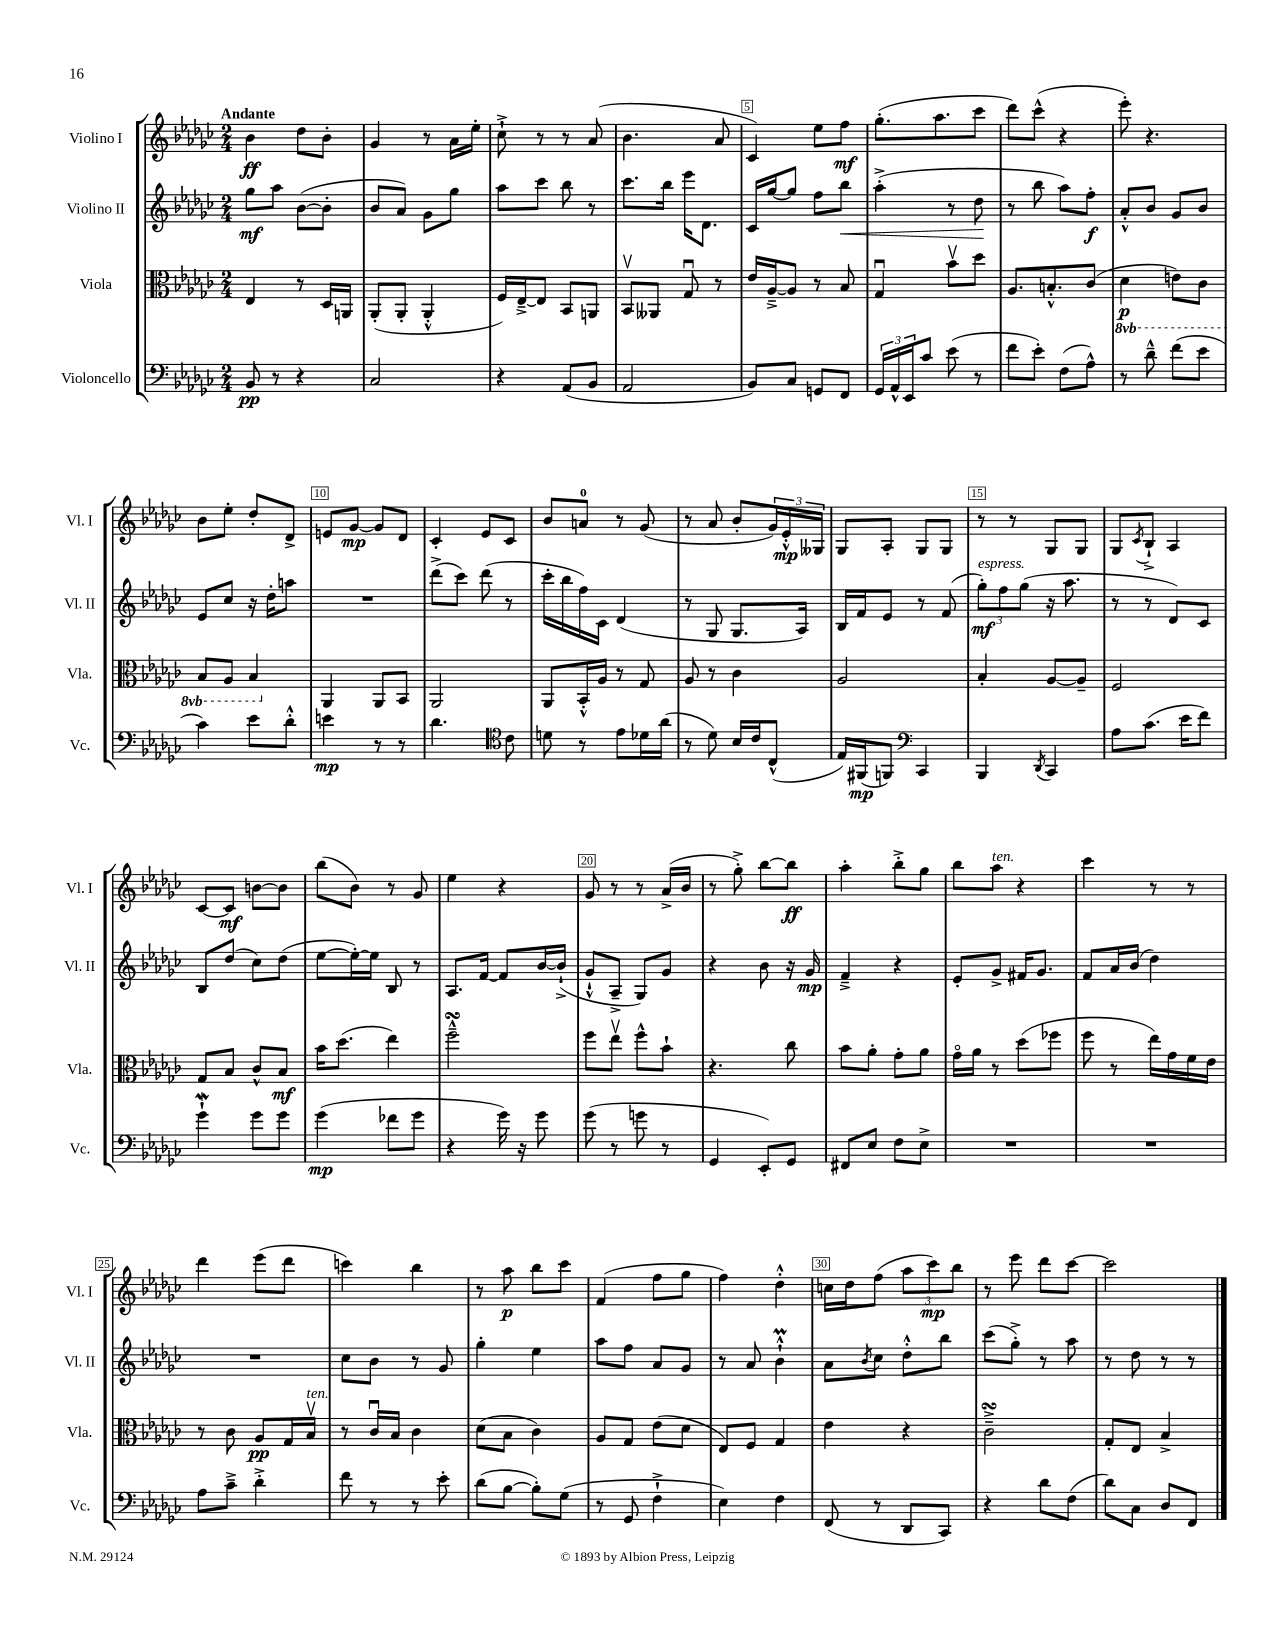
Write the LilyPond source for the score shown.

<<
\new StaffGroup <<
\new Staff = "s0" \with { instrumentName = "Violino I" shortInstrumentName = "Vl. I" } {
    \clef treble \key ges \major \numericTimeSignature \time 2/4 \tempo "Andante"
    bes'4\ff des''8 bes'8-. |
    ges'4 r8 aes'16 ees''16-. |
    ces''8-!-> r8 r8 aes'8( |
    bes'4. aes'8 |
    ces'4) ees''8 f''8\mf |
    ges''8.-.( aes''8. ces'''8 |
    des'''8) ces'''8-^( r4 |
    ees'''8-.) r4. |
    bes'8 ees''8-. des''8-. des'8-> |
    e'8 ges'8~\mp ges'8 des'8 |
    ces'4-. ees'8 ces'8 |
    bes'8 a'8-0 r8 ges'8( |
    r8 aes'8 bes'8-. \tuplet 3/2 { ges'16) ees'16-.-^\mp geses16 } |
    ges8 aes8-. ges8 ges8 |
    r8 r8 ges8 ges8 |
    ges8 \acciaccatura { ces'8 } bes8-!-> aes4 |
    ces'8~ ces'8\mf b'8~ b'8 |
    bes''8( bes'8) r8 ges'8 |
    ees''4 r4 |
    ges'8 r8 r8 aes'16->( bes'16 |
    r8 ges''8-.->) bes''8~ bes''8\ff |
    aes''4-. bes''8-.-> ges''8 |
    bes''8 aes''8^\markup { \italic "ten." } r4 |
    ces'''4 r8 r8 |
    des'''4 ees'''8( des'''8 |
    c'''4) bes''4 |
    r8 aes''8\p bes''8 ces'''8 |
    f'4( f''8 ges''8 |
    f''4) des''4-.-^ |
    c''16 des''16 f''8( \tuplet 3/2 { aes''8 ces'''8\mp) bes''8 } |
    r8 ees'''8 des'''8 ces'''8~ |
    ces'''2 \bar "|." |
}
\new Staff = "s1" \with { instrumentName = "Violino II" shortInstrumentName = "Vl. II" } {
    \clef treble \key ges \major \numericTimeSignature \time 2/4
    ges''8\mf aes''8 bes'8~( bes'8-. |
    bes'8 aes'8) ges'8 ges''8 |
    aes''8 ces'''8 bes''8 r8 |
    ces'''8. bes''16 ees'''16 des'8. |
    ces'16 ges''16~ ges''8 f''8 bes''8\< |
    aes''4-.->( r8 des''8\! |
    r8 bes''8 aes''8) f''8-.\f |
    aes'8-.-^ bes'8 ges'8 bes'8 |
    ees'8 ces''8 r16 des''16-. a''8 |
    R2 |
    des'''8->( ces'''8) des'''8( r8 |
    ces'''16-. bes''16 f''16) ces'16 des'4( |
    r8 ges8 ges8. aes16) |
    bes16 f'16 ees'8 r8 f'8( |
    \tuplet 3/2 { ges''8-.\mf^\markup { \italic "espress." }) f''8 ges''8( } r16 aes''8. |
    r8 r8 des'8) ces'8 |
    bes8 des''8( ces''8) des''8( |
    ees''8~ ees''16~-.) ees''16 bes8 r8 |
    aes8. f'16~ f'8 bes'16~ bes'16-!->( |
    ges'8-!-^ aes8---> ges8) ges'8 |
    r4 bes'8 r16 ges'16\mp |
    f'4---> r4 |
    ees'8-. ges'8-> fis'16 ges'8. |
    f'8 aes'16 bes'16( des''4) |
    R2 |
    ces''8 bes'8 r8 ges'8 |
    ges''4-. ees''4 |
    aes''8 f''8 aes'8 ges'8 |
    r8 aes'8 bes'4-!-^\prall |
    aes'8 \acciaccatura { bes'8 } ces''8 des''8-.-^ bes''8 |
    ces'''8( ges''8-.->) r8 aes''8 |
    r8 des''8 r8 r8 \bar "|." |
}
\new Staff = "s2" \with { instrumentName = "Viola" shortInstrumentName = "Vla." } {
    \clef alto \key ges \major \numericTimeSignature \time 2/4 \set Staff.ottavationMarkups = #ottavation-simple-ordinals
    ees4 r8 des16 a,16 |
    aes,8-.( aes,8-. aes,4-.-^ |
    f16) ees16~---> ees8 bes,8 a,8 |
    bes,8\upbow aeses,8 ges8\downbow r8 |
    ees'16 aes16~---> aes8 r8 bes8 |
    ges4\downbow bes'8\upbow des''8 |
    aes8. b8.-.-^ ces'8( |
    \ottava #-1 des4\p e8) ces8 |
    bes,8 aes,8 bes,4 \ottava #0 |
    aes,4 aes,8 bes,8 |
    aes,2 |
    aes,8 bes,16-.-^ aes16 r8 ges8 |
    aes8 r8 ces'4 |
    aes2 |
    bes4-. aes8~ aes8-- |
    f2 |
    ges8 bes8 ces'8-^ bes8\mf |
    bes'16 des''8.( ees''4) |
    f''2---^\turn |
    f''8 ees''8\upbow f''8-^ bes'8-! |
    r4. ces''8 |
    bes'8 aes'8-. ges'8-. aes'8 |
    ges'16\flageolet aes'16 r8 des''8( fes''8 |
    f''8 r8 ees''16) ges'16 f'16 ees'16 |
    r8 ces'8 aes8\pp ges16 bes16\upbow^\markup { \italic "ten." } |
    r8 ces'16\downbow bes16 ces'4 |
    des'8( bes8 ces'4) |
    aes8 ges8 ees'8( des'8 |
    ees8) f8 ges4 |
    ees'4 r4 |
    ces'2--->\turn |
    ges8-. ees8 bes4-> \bar "|." |
}
\new Staff = "s3" \with { instrumentName = "Violoncello" shortInstrumentName = "Vc." } {
    \clef bass \key ges \major \numericTimeSignature \time 2/4
    bes,8\pp r8 r4 |
    ces2 |
    r4 aes,8( bes,8 |
    aes,2 |
    bes,8) ces8 g,8 f,8 |
    \tuplet 3/2 { ges,16 aes,16-^ ees,16 } ces'8 ees'8( r8 |
    f'8 ees'8-.) f8( aes8-^) |
    r8 des'8---^ f'8( ees'8 |
    ces'4) ees'8 des'8-.-^ |
    e'4\mp r8 r8 |
    des'4. \clef tenor ces'8 |
    d'8 r8 ees'8 des'16 aes'16( |
    r8 des'8) bes16 ces'16 ces8-^( |
    ees16) fis,16\mp( f,8) \clef bass ces,4 |
    bes,,4 \acciaccatura { des,8 } ces,4 |
    aes8 ces'8.( ees'16 f'8) |
    ges'4-!\mordent ges'8 ges'8 |
    ges'4\mp( fes'8 ges'8 |
    r4 ges'16) r16 ges'8 |
    ges'8( r8 g'8 r8 |
    ges,4 ees,8-.) ges,8 |
    fis,8 ees8 f8 ees8-> |
    R2 |
    R2 |
    aes8 ces'8---> des'4-.-> |
    f'8 r8 r8 ees'8-. |
    des'8( bes8~ bes8-.) ges8( |
    r8 ges,8 f4-!-> |
    ees4) f4 |
    f,8( r8 des,8 ces,8) |
    r4 des'8 f8( |
    des'8) ces8 des8 f,8 \bar "|." |
}
>>
>>
\layout { \context { \Score \override BarNumber.break-visibility = ##(#f #t #t) barNumberVisibility = #(every-nth-bar-number-visible 5) \override BarNumber.stencil = #(make-stencil-boxer 0.1 0.3 ly:text-interface::print) } }
